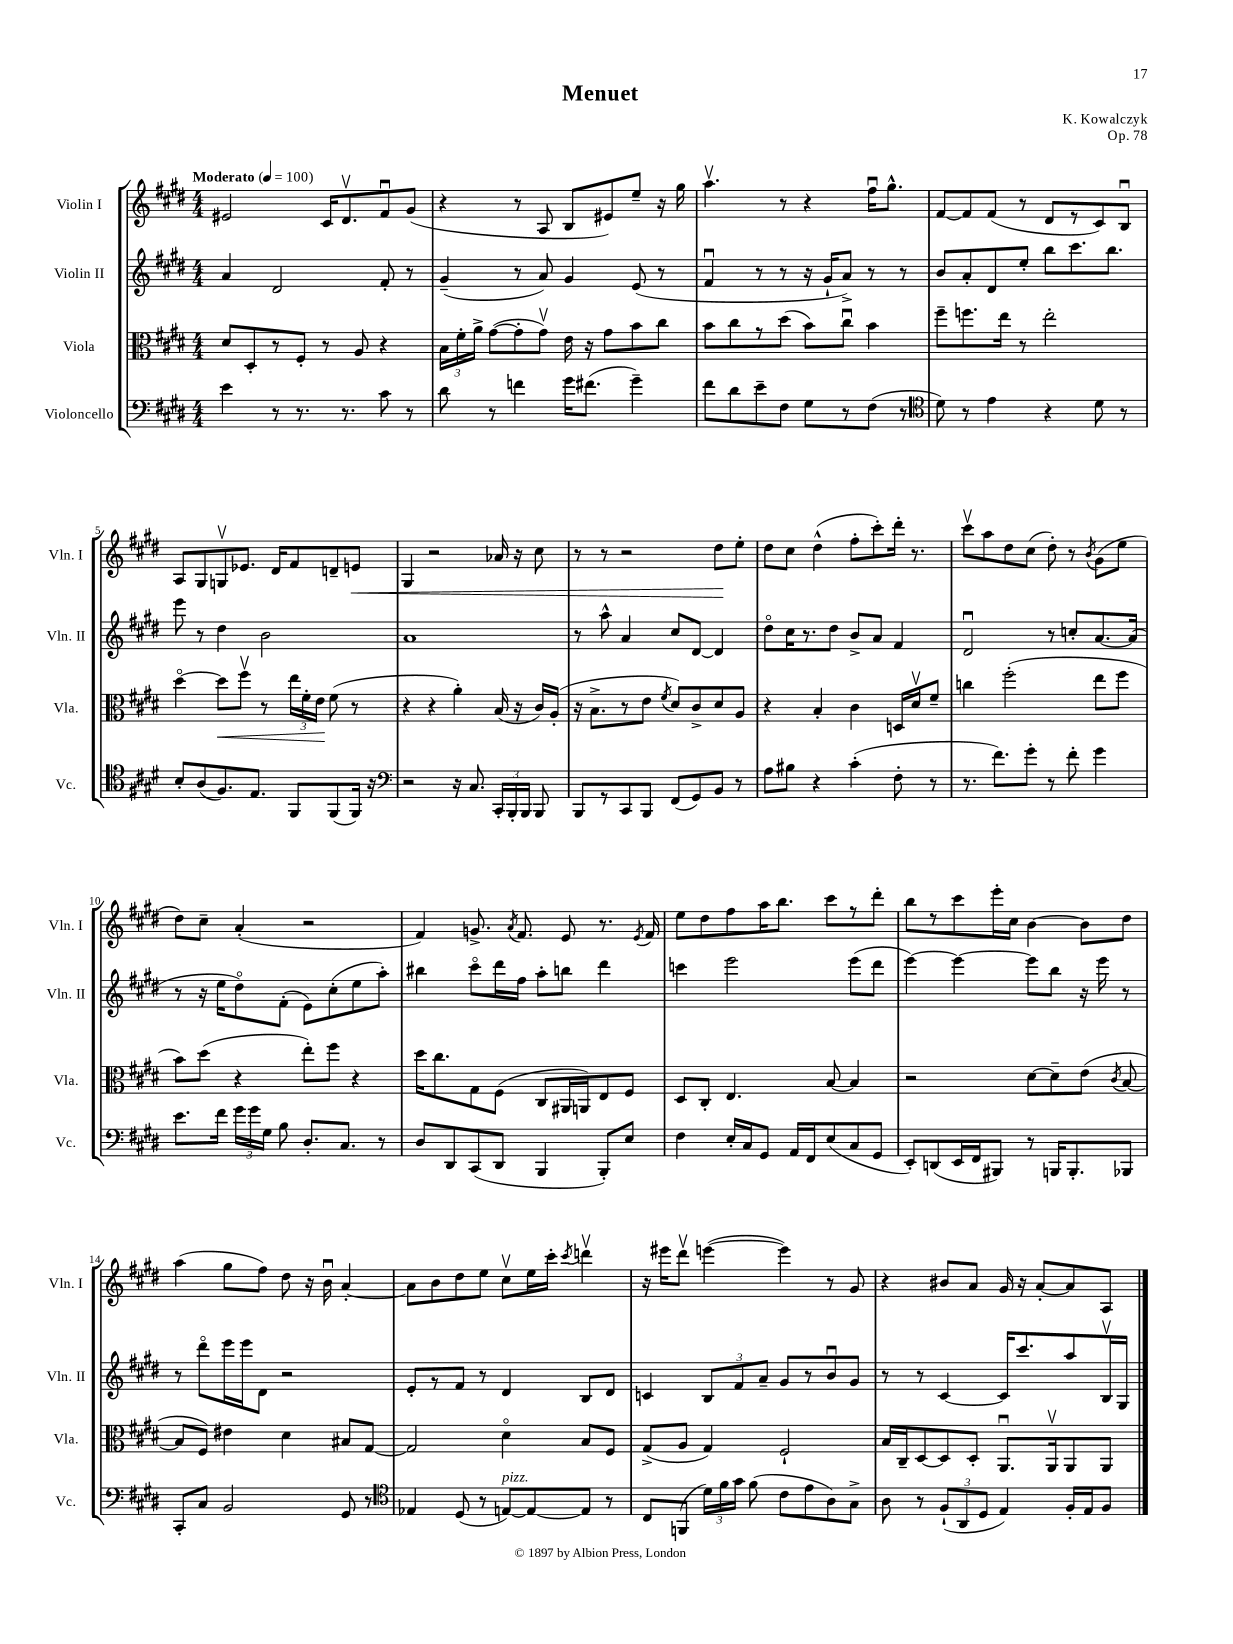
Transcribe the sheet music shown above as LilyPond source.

\header { title = "Menuet" composer = "K. Kowalczyk" opus = "Op. 78" }
<<
\new StaffGroup <<
\new Staff = "s0" \with { instrumentName = "Violin I" shortInstrumentName = "Vln. I" } {
    \clef treble \key e \major \numericTimeSignature \time 4/4 \tempo "Moderato" 4 = 100
    \autoBeamOff eis'2 cis'16[ dis'8.\upbow fis'8\downbow gis'8]( |
    r4 r8 a8 b8[ eis'8) e''8]-- r16 gis''16 |
    a''4.\upbow r8 r4 fis''16[\downbow gis''8.]-^ |
    fis'8[~ fis'8 fis'8]( r8 dis'8[ r8 cis'8) b8]\downbow |
    a8[ gis8 g8\upbow ees'8.] dis'16[ fis'8 d'8-- e'8]\< |
    gis4 r2 aes'16 r16 cis''8 |
    r8 r8 r2 dis''8[\! e''8]-. |
    dis''8[ cis''8] dis''4-^( fis''8[-. cis'''8-.) dis'''16]-. r8. |
    cis'''8[\upbow a''8 dis''8 cis''8]( dis''8-.) r8 \acciaccatura { b'8 } gis'8[( e''8] |
    dis''8[) cis''8]-- a'4-.( r2 |
    fis'4) g'8.-> \acciaccatura { a'8 } fis'8. e'8 r8. \acciaccatura { e'8 } fis'16 |
    e''8[ dis''8 fis''8 a''16 b''8.] cis'''8[ r8 dis'''8]-. |
    b''8[ r8 cis'''8 e'''16-. cis''16] b'4~ b'8[ dis''8] |
    a''4( gis''8[ fis''8]) dis''8 r16 b'16\downbow a'4~-. |
    a'8[ b'8 dis''8 e''8] cis''8[\upbow e''16 cis'''16]-. \acciaccatura { cis'''8 } d'''4\upbow |
    r16 eis'''16[ dis'''8]\upbow e'''4~( e'''4) r8 gis'8 |
    r4 bis'8[ a'8] gis'16 r16 a'8[~-. a'8 a8] \bar "|." |
}
\new Staff = "s1" \with { instrumentName = "Violin II" shortInstrumentName = "Vln. II" } {
    \clef treble \key e \major \numericTimeSignature \time 4/4
    \autoBeamOff a'4 dis'2 fis'8-. r8 |
    gis'4--( r8 a'8) gis'4 e'8( r8 |
    fis'4\downbow r8 r8 r16 gis'16[-! a'8]->) r8 r8 |
    b'8[ a'8-. dis'8 e''8]-. b''8[ cis'''8. b''8.] |
    e'''8 r8 dis''4 b'2 |
    a'1 |
    r8 a''8-^ a'4 cis''8[ dis'8]~ dis'4 |
    dis''8[\flageolet cis''16 r8. dis''8] b'8[-> a'8] fis'4 |
    dis'2\downbow r8 c''8[-. a'8.~ a'16]( |
    r8 r16 e''16[ dis''8\flageolet) fis'8]-.( e'8[) cis''8-.( e''8 a''8]-.) |
    bis''4 cis'''8[\flageolet dis'''16 fis''16] a''8[-. b''8] dis'''4 |
    c'''4 e'''2 e'''8[( dis'''8] |
    e'''4~) e'''4~ e'''8[ b''8] r16 e'''16 r8 |
    r8 dis'''8[\flageolet e'''16 e'''16 dis'8] r2 |
    e'8[-. r8 fis'8] r8 dis'4 b8[ dis'8] |
    c'4 \tuplet 3/2 { b8[ fis'8 a'8]-- } gis'8[ r8 b'8\downbow gis'8] |
    r8 r8 cis'4~ cis'16[ cis'''8. a''8 b16\upbow gis16] \bar "|." |
}
\new Staff = "s2" \with { instrumentName = "Viola" shortInstrumentName = "Vla." } {
    \clef alto \key e \major \numericTimeSignature \time 4/4
    \autoBeamOff dis'8[ dis8-. r8 fis8]-. r8 a8 r4 |
    \tuplet 3/2 { b16[ fis'16-. a'16]-> } gis'8[~( gis'8-. gis'8]\upbow) e'16 r16 gis'8[ b'8 cis''8] |
    b'8[ cis''8 r8 dis''8]( b'8[) cis''8]\downbow b'4 |
    fis''8[-- f''8. e''16] r8 e''2-. |
    dis''4~\flageolet dis''8[\< fis''8]\upbow r8 \tuplet 3/2 { e''16[ fis'16-. e'16]\! } fis'8( r8 |
    r4 r4 a'4-.) b16( r16 cis'16[) a16]-.( |
    r16 b8.[-> r8 e'8] \acciaccatura { fis'8 } dis'8[) cis'8-> dis'8 a8] |
    r4 b4-. cis'4 d16[ dis'16\upbow fis'8]-- |
    c''4 fis''2-.( e''8[ fis''8] |
    b'8[) dis''8]( r4 e''8[-.) fis''8] r4 |
    dis''16[ cis''8. gis8 fis8]( cis8[ ais,16 a,16) e8 fis8] |
    dis8[ cis8]-. e4. b8~ b4 |
    r2 dis'8[~ dis'8-- e'8]( \acciaccatura { cis'8 } b8~ |
    b8[ fis8]) eis'4 dis'4 bis8[ gis8]~ |
    gis2 dis'4\flageolet b8[ fis8] |
    gis8[->( a8] gis4) fis2-! |
    b16[ cis16-- dis8~ dis8 dis8]-. a,8.[\downbow a,16\upbow a,8 a,8] \bar "|." |
}
\new Staff = "s3" \with { instrumentName = "Violoncello" shortInstrumentName = "Vc." } {
    \clef bass \key e \major \numericTimeSignature \time 4/4
    \autoBeamOff e'4 r8 r8. r8. cis'8 r8 |
    dis'8 r8 f'4 gis'16[ fis'8.]( gis'4--) |
    fis'8[ dis'8 e'8-- fis8] gis8[ r8 fis8]( r8 |
    \clef tenor dis'8) r8 e'4 r4 dis'8 r8 |
    b8[-. a8( fis8.) e8.] fis,8[ fis,8( fis,16]) r16 |
    \clef bass r2 r16 cis8. \tuplet 3/2 { cis,16[-. b,,16-. b,,16] } b,,8 |
    b,,8[ r8 cis,8 b,,8] fis,8[( gis,8) b,8] r8 |
    a8[ bis8] r4 cis'4-.( fis8-. r8 |
    r8. fis'8.[) gis'8]-. r8 fis'8-. gis'4 |
    e'8.[ fis'16] \tuplet 3/2 { gis'16[ gis'16 gis16] } b8 dis8.[-. cis8.] r8 |
    dis8[ dis,8 cis,8( dis,8] b,,4 b,,8[-.) e8] |
    fis4 e16[-. cis16 gis,8] a,16[ fis,16 e8( cis8 gis,8] |
    e,8[-.) d,8( e,16 fis,16 bis,,8]) r8 b,,16[ b,,8.-. bes,,8] |
    cis,8[-. cis8] b,2 gis,8 r8 |
    \clef tenor ees4 dis8( r8 e8[~^\markup { \italic "pizz." }) e8~ e8] r8 |
    cis8[ f,8]( \tuplet 3/2 { dis'16[) fis'16 gis'16] } fis'8( cis'8[ e'8 a8) gis8]-> |
    a8 r8 \tuplet 3/2 { fis8[-!( a,8 dis8] } e4) fis16[-. e16 fis8] \bar "|." |
}
>>
>>
